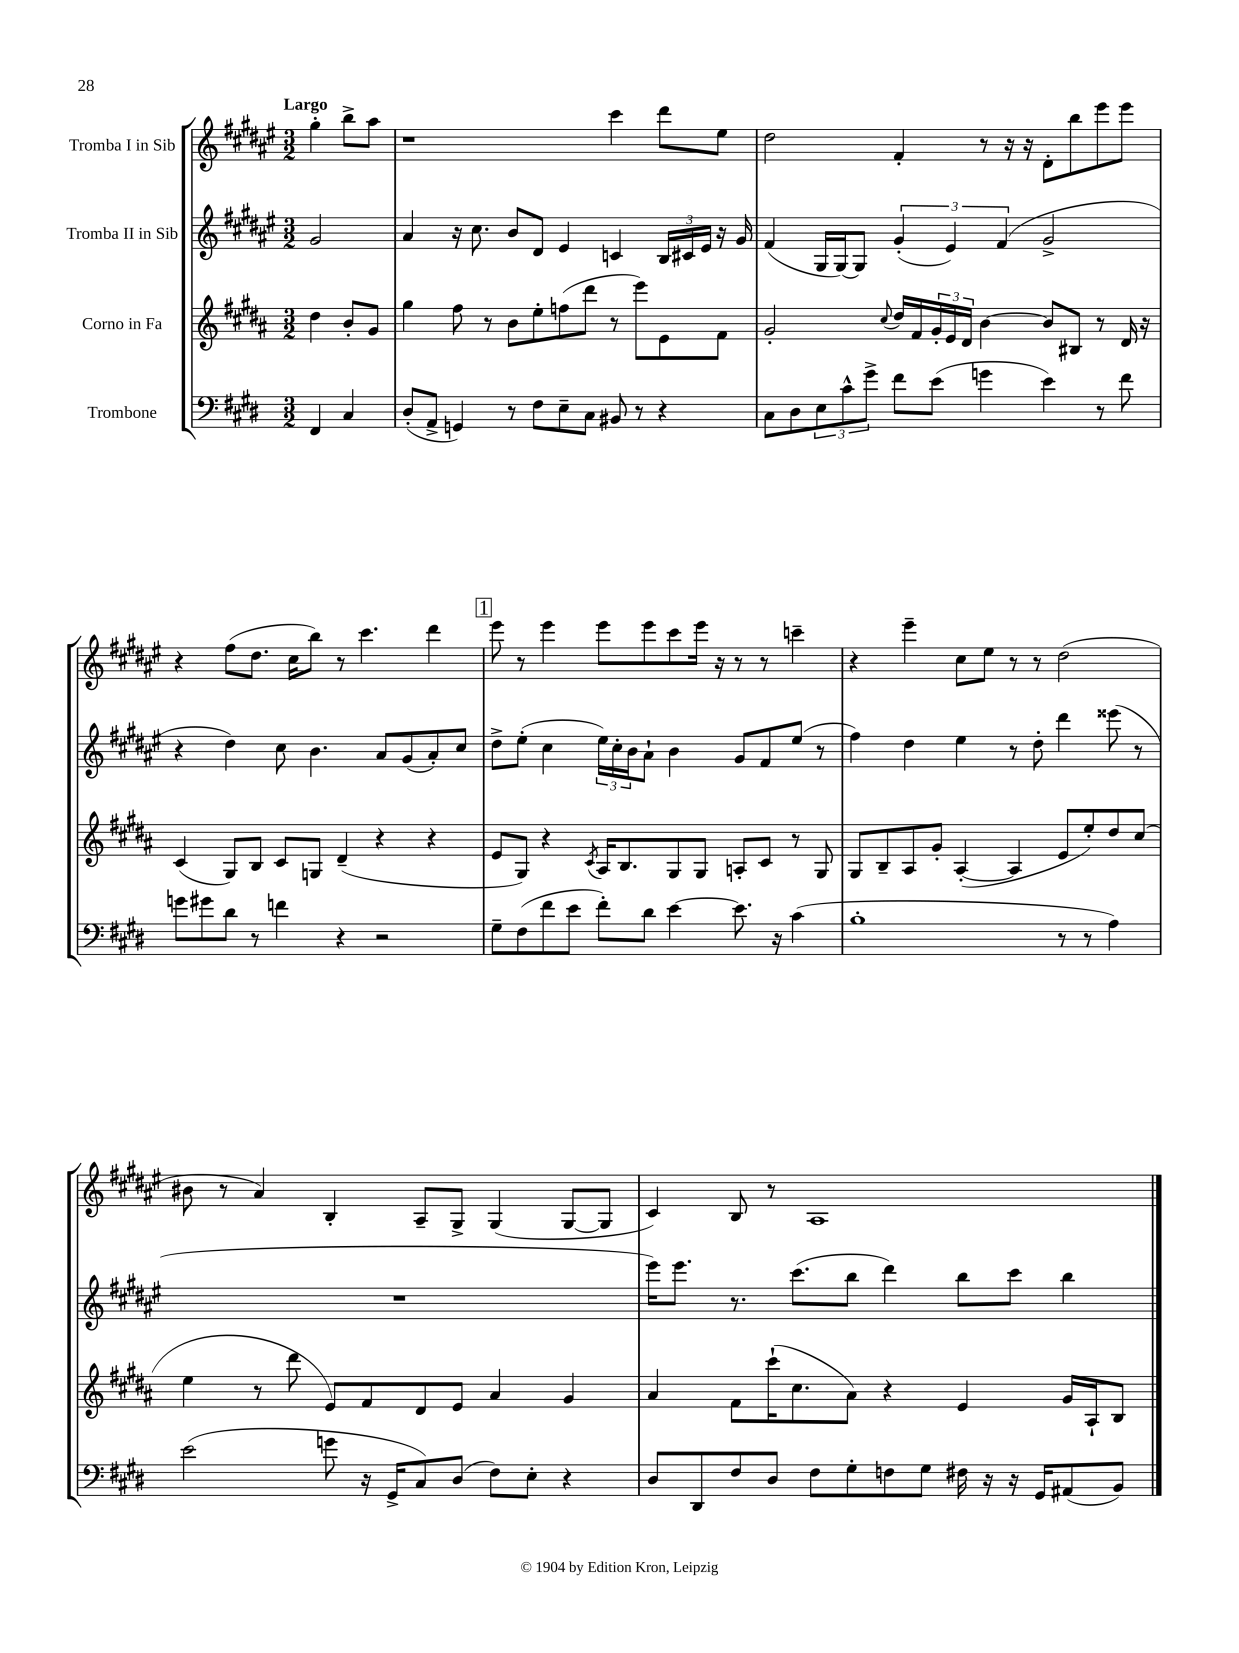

**kern	**kern	**kern	**kern
*staff4	*staff3	*staff2	*staff1
*clefF4	*clefG2	*clefG2	*clefG2
*k[f#c#g#d#]	*k[f#c#g#d#a#]	*k[f#c#g#d#a#e#]	*k[f#c#g#d#a#e#]
*M3/2	*M3/2	*M3/2	*M3/2
4FF#	4dd#	2g#	4gg#'
4C#	8b'	.	8bb^
.	8g#	.	8aa#
=	=	=	=
(8D#'	4gg#	4a#	1r
8AA^	.	.	.
4GG)	8ff#	16r	.
.	.	8.cc#	.
.	8r	.	.
8r	8b	8b	.
8F#	8ee'	8d#	.
8E~	(8ff	4e#	.
8C#	8ddd#	.	.
8BB#	8r	4c	4ccc#
8r	8eee)	.	.
4r	8e	24B	8ddd#
.	.	24c#	.
.	.	24e#	.
.	8f#	16r	8ee#
.	.	16g#	.
=	=	=	=
8C#	2g#'	(4f#	2dd#
8D#	.	.	.
12E	.	16G#	.
.	.	[16G#)	.
12c#^^	.	.	.
.	.	8G#]	.
12g#^	.	.	.
.	8qqcc#	.	.
8f#	16dd#	(6g#'	4f#'
.	16f#	.	.
(8e	24g#'	.	.
.	24e	6e#)	.
.	24d#	.	.
4g	[4b	.	8r
.	.	(6f#	.
.	.	.	16r
.	.	.	16r
4e)	8b]	2g#^	8d#'
.	8B#	.	8bb
8r	8r	.	8eee#
8f#	16d#	.	8eee#
.	16r	.	.
=	=	=	=
8g	(4c#	4r	4r
8g#	.	.	.
8d#	8G#)	4dd#)	(8ff#
8r	8B	.	8.dd#
4f	8c#	8cc#	.
.	.	.	16cc#
.	8G	4.b	8bb)
4r	(4d#~	.	8r
.	.	.	4.ccc#
2r	4r	8a#	.
.	.	(8g#	.
.	4r	8a#')	4ddd#
.	.	8cc#	.
=	=	=	=
8G#~	8e	8dd#^	8eee#
(8F#	8G#)	(8ee#'	8r
8f#	4r	4cc#	4eee#
8e	.	.	.
.	8qc#	.	.
8f#')	16A#	24ee#)	8eee#
.	.	24cc#'	.
.	8.B	.	.
.	.	24b	.
8d#	.	8a#`	8eee#
[4e	8G#	4b	8ccc#
.	8G#	.	16eee#
.	.	.	16r
8.e]	8A'	8g#	8r
.	8c#	8f#	8r
16r	.	.	.
(4c#	8r	(8ee#	4ccc~
.	8G#	8r	.
=	=	=	=
1B'	8G#	4ff#)	4r
.	8B~	.	.
.	8A#	4dd#	4eee#~
.	8g#'	.	.
.	([4A#'	4ee#	8cc#
.	.	.	8ee#
.	4A#]	8r	8r
.	.	8dd#'	8r
8r	8e	4ddd#	(2dd#
8r	8ee')	.	.
4A)	8dd#	(8eee##	.
.	(8cc#	8r	.
=	=	=	=
(2e	4ee	1.r	8b#
.	.	.	8r
.	8r	.	4a#)
.	8ddd#	.	.
8g	8e)	.	4B'
16r	8f#	.	.
16GG#^	.	.	.
8C#)	8d#	.	8A#~
(8D#	8e	.	8G#^
8F#)	4a#	.	(4G#
8E'	.	.	.
4r	4g#	.	[8G#
.	.	.	8G#]
=	=	=	=
8D#	4a#	16eee#)	4c#)
.	.	8.eee#	.
8DD#	.	.	.
8F#	8f#	8.r	8B
8D#	(16ccc#`	.	8r
.	8.cc#	(8.ccc#	.
8F#	.	.	1A#
8G#'	8a#)	8bb	.
8F	4r	4ddd#)	.
8G#	.	.	.
16F#	4e	8bb	.
16r	.	.	.
16r	.	8ccc#	.
16GG#	.	.	.
(8AA#	16g#	4bb	.
.	16A#`	.	.
8BB)	8B	.	.
==	==	==	==
*-	*-	*-	*-
